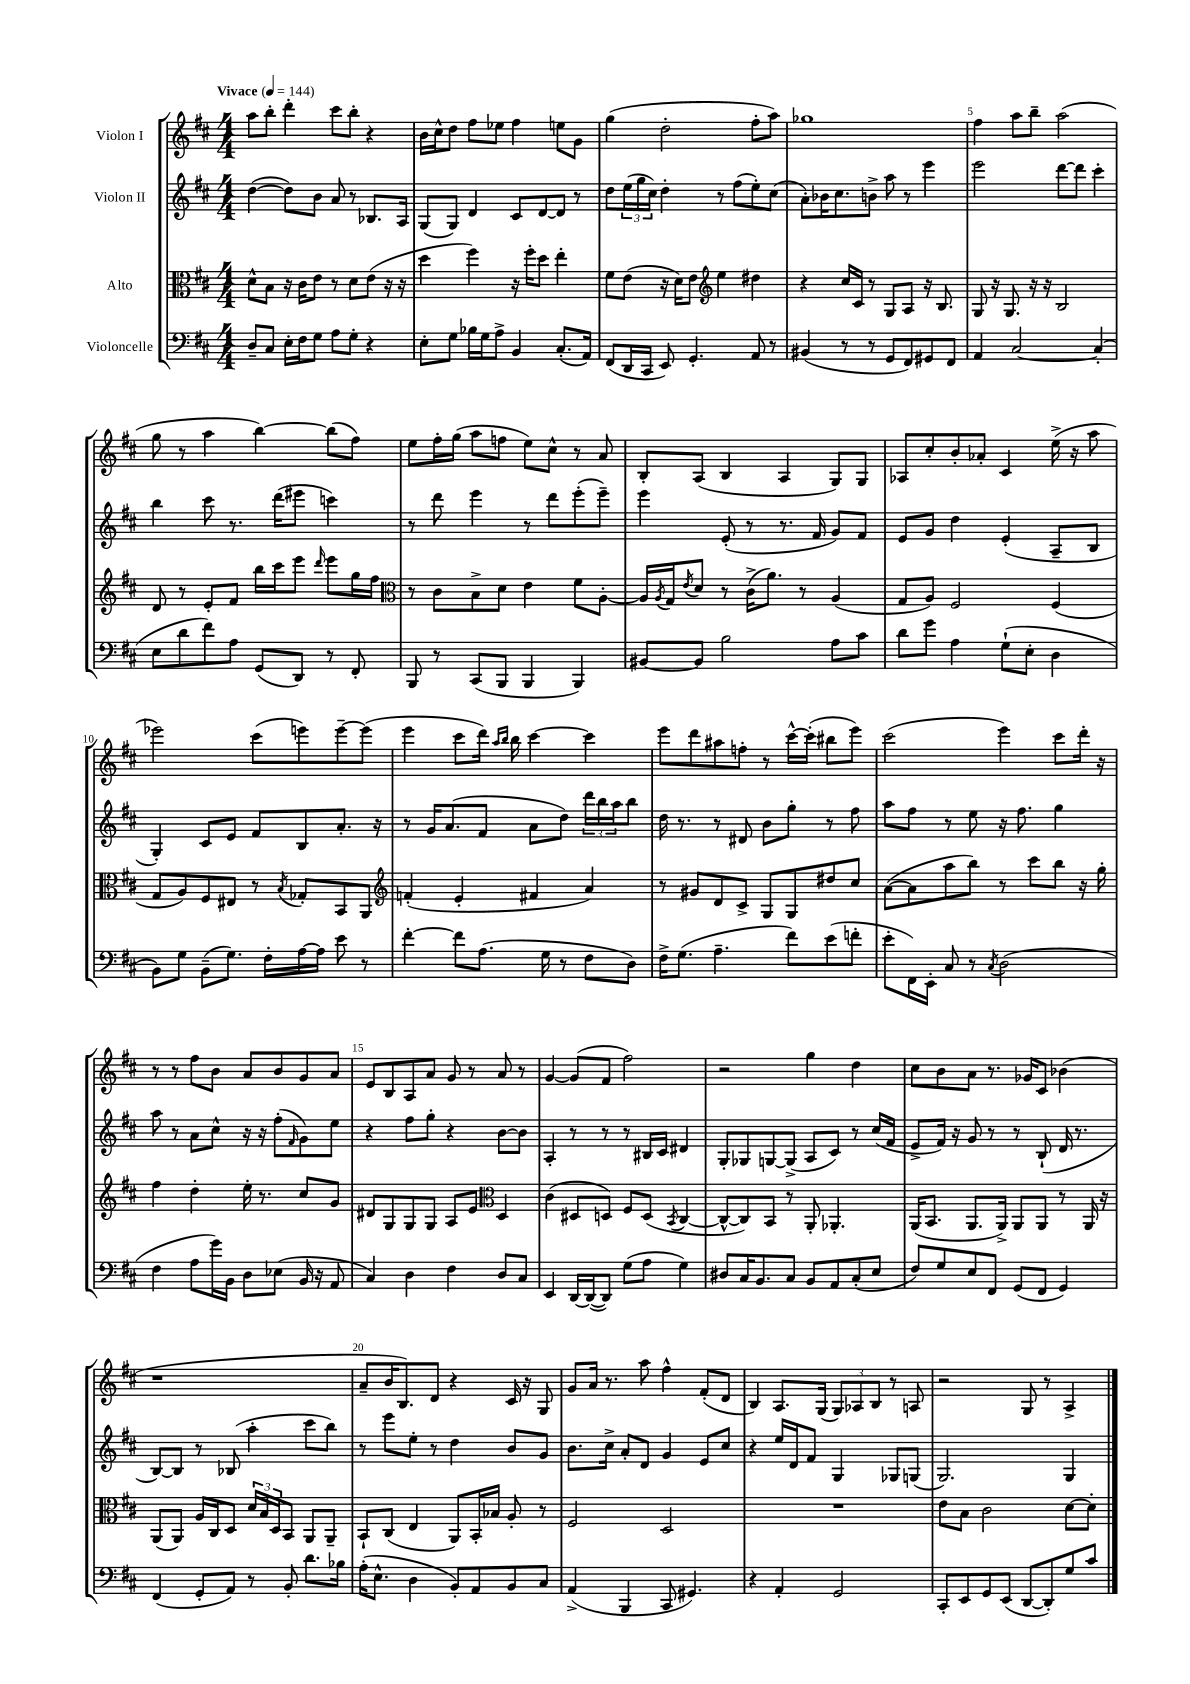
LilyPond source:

<<
\new StaffGroup <<
\new Staff = "s0" \with { instrumentName = "Violon I" } {
    \clef treble \key d \major \numericTimeSignature \time 4/4 \tempo "Vivace" 4 = 144
    a''8 b''8-. d'''4-. cis'''8 b''8-. r4 |
    b'16 cis''16-^ d''8 fis''8 ees''8 fis''4 e''8 g'8 |
    g''4( d''2-. fis''8-. a''8) |
    ges''1 |
    fis''4 a''8 b''8-- a''2( |
    g''8 r8 a''4 b''4~) b''8( fis''8) |
    e''8 fis''16-. g''16( a''8 f''8 e''8) cis''8-^ r8 a'8 |
    b8-. a8( b4 a4 g8) g8 |
    aes8 cis''8-. b'8-. aes'8-. cis'4 e''16->( r16 a''8 |
    ees'''2) cis'''8( e'''8) e'''8~-- e'''8( |
    e'''4 cis'''8 d'''16) \grace { a''16 b''16 } b''16 cis'''4~ cis'''4 |
    e'''8 d'''8 ais''8 f''8-. r8 cis'''16~-^ cis'''16-.( bis''8 e'''8) |
    cis'''2( e'''4) cis'''8 d'''16-. r16 |
    r8 r8 fis''8 b'8 a'8 b'8 g'8 a'8 |
    e'8 b8 a8 a'8 g'8 r8 a'8 r8 |
    g'4~ g'8( fis'8 fis''2) |
    r2 g''4 d''4 |
    cis''8 b'8 a'8 r8. ges'16 cis'8 bes'4( |
    r1 |
    a'8-- b'16 b8.) d'8 r4 cis'16 r16 g8 |
    g'8 a'16 r8. a''8 fis''4-^ fis'8-.( d'8 |
    b4) a8. g16( \tuplet 3/2 { g8) aes8 b8 } r8 a8 |
    r2 g8 r8 a4-> \bar "|." |
}
\new Staff = "s1" \with { instrumentName = "Violon II" } {
    \clef treble \key d \major \numericTimeSignature \time 4/4
    d''4~( d''8) b'8 a'8 r8 bes8. a16 |
    g8( g8) d'4 cis'8 d'8~ d'8 r8 |
    d''8 \tuplet 3/2 { e''16( g''16 cis''16) } d''4-. r8 fis''8( e''8-.) cis''8( |
    a'8-.) bes'16 cis''8. b'8-> a''8 r8 e'''4 |
    e'''2 d'''8~ d'''8 cis'''4-. |
    b''4 cis'''8 r8. d'''16( eis'''8 c'''4) |
    r8 d'''8 e'''4 r8 d'''8 e'''8-.( e'''8--) |
    e'''4 e'8-.( r8 r8. fis'16 g'8) fis'8 |
    e'8 g'8 d''4 e'4-.( a8-- b8 |
    g4-.) cis'8 e'8 fis'8 b8 a'8.-. r16 |
    r8 g'16 a'8.( fis'8 a'8 d''8) \tuplet 3/2 { d'''16 b''16 a''16 } b''8 |
    d''16 r8. r8 dis'8 b'8 g''8-. r8 fis''8 |
    a''8 fis''8 r8 e''8 r16 fis''8. g''4 |
    a''8 r8 a'8 cis''8-^ r16 r16 fis''8-.( \grace { fis'16 } g'8) e''8 |
    r4 fis''8 g''8-. r4 b'8~ b'8 |
    a4-. r8 r8 r8 bis16 cis'16 dis'4 |
    g8-. ges8 g8~ g8->( a8 cis'8) r8 cis''16( fis'16 |
    e'8-> fis'16) r16 g'8 r8 r8 b8-!( d'16 r8. |
    b8~) b8 r8 bes8( a''4-. cis'''8 b''8) |
    r8 e'''8 e''8-. r8 d''4 b'8 g'8 |
    b'8. cis''16-> a'8-. d'8 g'4 e'8 cis''8 |
    r4 e''16 d'16 fis'8 g4 ges8 g8( |
    g2.) g4 \bar "|." |
}
\new Staff = "s2" \with { instrumentName = "Alto" } {
    \clef alto \key d \major \numericTimeSignature \time 4/4
    d'8-^ b8 r16 cis'16 e'8 r8 d'8 e'8( r16 r16 |
    d''4 fis''4) r16 fis''16-. d''8 e''4-. |
    fis'8 e'8( r16 d'16) e'8 \clef treble e''4 dis''4 |
    r4 cis''16 cis'16 r8 g8 a8 r16 b8. |
    g8 r16 g8. r16 r16 b2 |
    d'8 r8 e'8-. fis'8 b''16 cis'''16 e'''8 \grace { d'''16 } e'''8 g''16 fis''16 |
    \clef alto r8 cis'8 b8-> d'8 e'4 fis'8 a8~-. |
    a16 \acciaccatura { a8 } g16 \acciaccatura { e'8 } d'8 r8 cis'16->( a'8.) r8 a4( |
    g8 a8) fis2 fis4( |
    g8 a8) fis8 eis8 r8 \acciaccatura { b8 } ges8-. b,8 a,8 |
    \clef treble f'4-.( e'4-. fis'4 a'4) |
    r8 gis'8 d'8 cis'8-> g8 g8 dis''8 cis''8 |
    a'8~( a'8 a''8 b''8) r8 cis'''8 b''8 r16 g''16-. |
    fis''4 d''4-. e''16-. r8. cis''8 g'8 |
    dis'8 g8 g8 g8 a8 e'8 \clef alto d4 |
    cis'4( dis8 d8) fis8 d8( \acciaccatura { b,8 } cis4~ |
    cis8~-^ cis8) b,8 r8 a,8-. aes,4.-. |
    a,16( b,8. a,8. a,16->) a,8 a,8 r8 a,16 r16 |
    a,8( a,8) a16 cis16 d8 \tuplet 3/2 { d'16 b16 d16 } b,8 a,8 a,8-- |
    b,8-! cis8( e4 a,8) b,16-. bes16 a8-. r8 |
    fis2 d2 |
    R1 |
    e'8 b8 cis'2 d'8~ d'8-. \bar "|." |
}
\new Staff = "s3" \with { instrumentName = "Violoncelle" } {
    \clef bass \key d \major \numericTimeSignature \time 4/4
    d8-- cis8 e16-. fis16 g8 a8 g8-. r4 |
    e8-. g8 bes16 g16 a8-> b,4 cis8.-.( a,16) |
    fis,8( d,16 cis,16 e,8) g,4.-. a,8 r8 |
    bis,4( r8 r8 g,8 fis,8) gis,8 fis,8 |
    a,4 cis2~ cis4-.( |
    e8 d'8 fis'8) a8 g,8( d,8) r8 fis,8-. |
    b,,8 r8 cis,8( b,,8 b,,4 b,,4) |
    bis,8~ bis,8 b2 a8 cis'8 |
    d'8 g'8 a4 g8-!( e8-. d4 |
    b,8) g8 b,8--( g8.) fis16-. a16~ a16 e'8 r8 |
    fis'4~-. fis'8 a8.( g16 r8 fis8 d8) |
    fis16-> g8.( a4.-- fis'8) e'8( f'8-. |
    e'8-. fis,16) e,16-. cis8 r8 \acciaccatura { cis8 } d2( |
    fis4 a8 g'16) b,16 d8 ees8( b,16 r16 a,8 |
    cis4) d4 fis4 d8 cis8 |
    e,4 d,16~ d,16~( d,8) g8( a8 g4) |
    dis8 cis16 b,8. cis8 b,8 a,8 cis8-.( e8 |
    fis8) g8 e8 fis,8 g,8( fis,8 g,4) |
    fis,4( g,8-. a,8) r8 b,8-. d'8. bes16 |
    a16-.( e8.-^ d4 b,8-.) a,8 b,8 cis8 |
    a,4->( b,,4 cis,8 gis,4.) |
    r4 a,4-. g,2 |
    cis,8-. e,8 g,8 e,8( d,8~ d,8-.) g8 cis'8 \bar "|." |
}
>>
>>
\layout { \context { \Score \override BarNumber.break-visibility = ##(#f #t #t) barNumberVisibility = #(every-nth-bar-number-visible 5) } }
